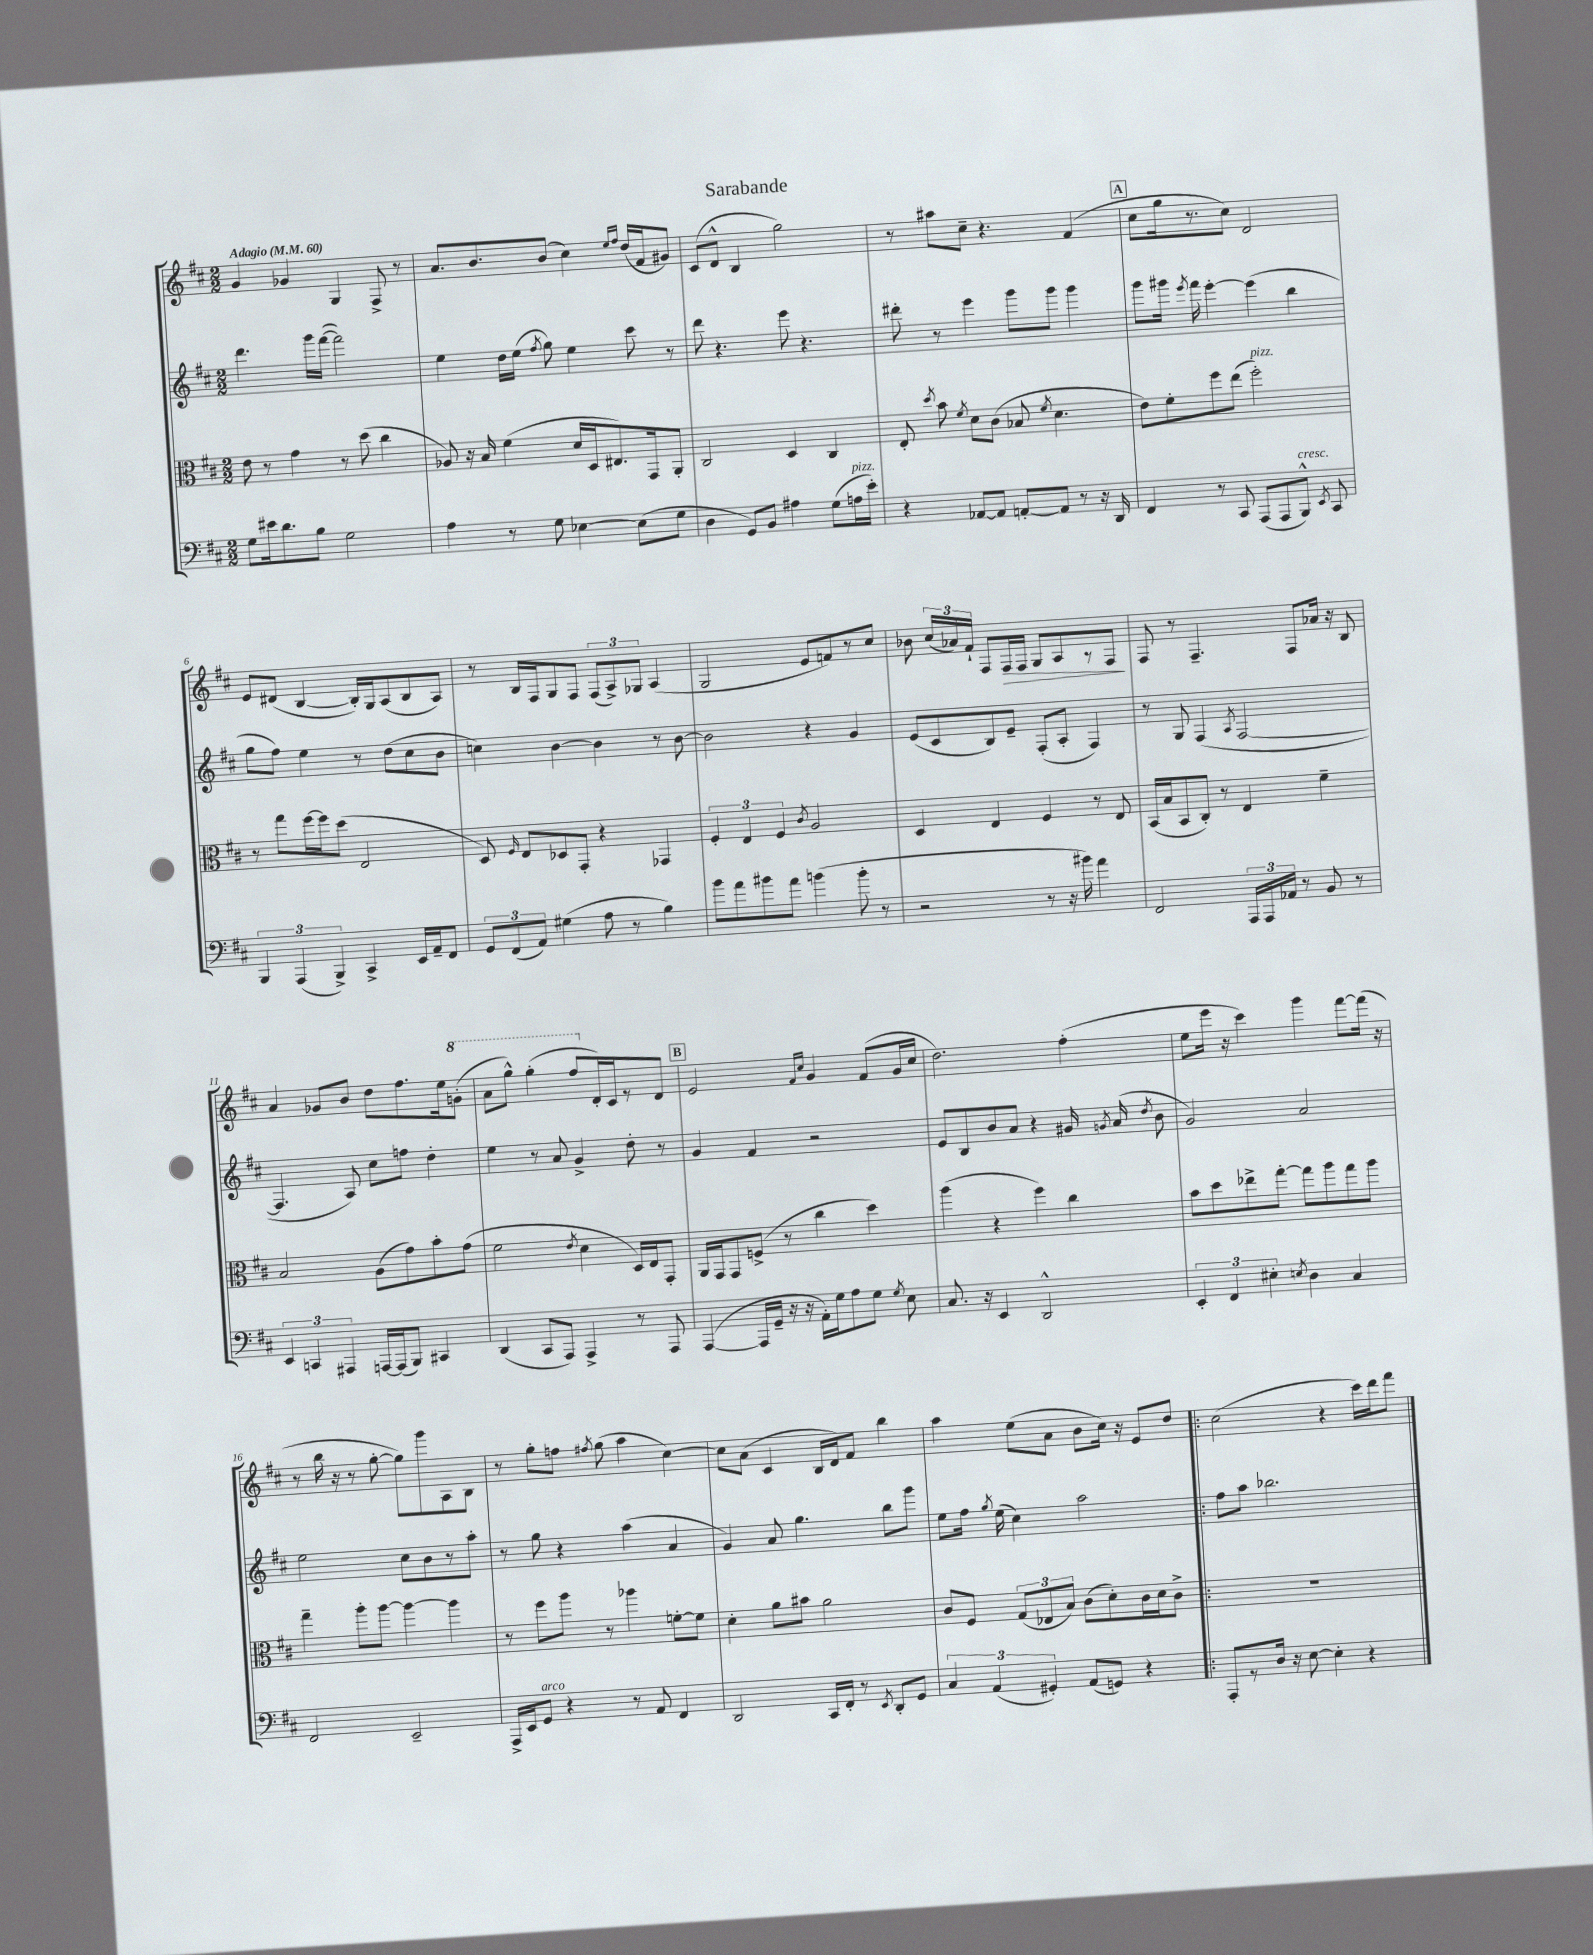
\header { title = "Sarabande" }
<<
\new StaffGroup <<
\new Staff = "s0" {
    \clef treble \key d \major \numericTimeSignature \time 2/2 \tempo "Adagio" 4 = 60
    \autoBeamOff g'4 ges'4 g4 fis8-> r8 |
    a'8.[ b'8. b'8]( cis''4) \grace { e''16[ fis''16] } d''16[( fis'16 gis'8]) |
    cis'8[( d'8]-^ b4 g''2) |
    r8 ais''8[ cis''8]-- r4. fis'4( |
    \mark \markup { \box "A" } cis''8[ g''16 r8. cis''8]) d'2 |
    e'8[ dis'8]( b4~ b16[-.) g16 a8( b8 a8]) |
    r8 b16[ fis16 g8 fis8] \tuplet 3/2 { fis8[( a8->) ges8] } a4( |
    g2 e'8[ f'8) r8 cis''8] |
    bes'8 \tuplet 3/2 { cis''16[( aes'16) fis'16]-! } fis8[ fis16\> fis16] g8[ a8 r8 fis8]\! |
    fis8 r8 fis4.-- fis8[ aes'16] r16 b8 |
    a'4 ges'8[ b'8] d''8[ fis''8. e''16 \ottava #1 g''!8]-.( |
    a''8[ g'''8]-^) g'''4-.( fis'''8[ \ottava #0 d'16-.) cis'16 r8 d'8] |
    \mark \markup { \box "B" } e'2 \grace { fis'16[ cis''16] } g'4 fis'8[( g'16 cis''16] |
    d''2.) fis''4-.( |
    e''8[ e'''16] r16 cis'''4) g'''4 fis'''8[~ fis'''16]( r16 |
    r8 b''16 r16 r8 g''8~-. g''8[) g'''8 a8 b8] |
    r8 g''8[-. f''8] \acciaccatura { fis''8 } g''8( a''4 cis''4~) |
    cis''8[ a'8]( cis'4 b16[ d'16) fis'8] b''4 |
    a''4 e''8[( a'8] b'8[ cis''16]) r16 e'8[ d''8] |
    \bar ".|:" cis''2( r4 cis'''16[) d'''16 fis'''8] \bar "|." |
}
\new Staff = "s1" {
    \clef treble \key d \major \numericTimeSignature \time 2/2
    \autoBeamOff d'''4. g'''16[ fis'''16]~( fis'''2) |
    e''4 d''16[ e''16]( \acciaccatura { fis''8 } g''8) e''4 cis'''8 r8 |
    d'''8 r4. e'''8 r4. |
    dis'''8-. r8 e'''4 g'''8[ g'''8] g'''4 |
    \mark \markup { \box "A" } g'''8[ gis'''16] \acciaccatura { e'''8 } fis'''16 e'''4~-. e'''4( b''4 |
    g''8[ fis''8]) e''4 r8 d''8[( cis''8 b'8] |
    c''4) b'4~ b'4 r8 b'8~ |
    b'2 r4 g'4 |
    e'8[( cis'8 b8) e'8]-- fis8[-.( a8]-. fis4) |
    r8 g8 fis4( \acciaccatura { a8 } fis2~ |
    fis4. a8) cis''8[ f''8] d''4-. |
    e''4 r8 a'8 g'4-> d''8-. r8 |
    \mark \markup { \box "B" } g'4 fis'4 r2 |
    e'8[ b8 b'8 a'8] r4 gis'16 \acciaccatura { g'8 } a'16( \acciaccatura { d''8 } b'8 |
    g'2) a'2 |
    e''2 cis''8[ b'8 r8 a''8]-. |
    r8 g''8 r4 a''4( a'4 |
    g'4) a'8 g''4. b''8[ g'''8] |
    e''8[ fis''16] \acciaccatura { g''8 } e''16( cis''4) a''2 |
    \bar ".|:" fis''8[ a''8] bes''2. \bar "|." |
}
\new Staff = "s2" {
    \clef alto \key d \major \numericTimeSignature \time 2/2
    \autoBeamOff e'8 r8 g'4 r8 d''8( cis''4 |
    aes8) r16 b16 fis'4( d'16[ d16 eis8.) g,16 a,8]-. |
    cis2 d4 cis4 |
    e8-. \acciaccatura { d''8 } b'8 \acciaccatura { fis'8 } d'8[ cis'8]( bes8 \acciaccatura { fis'8 } d'4. |
    \mark \markup { \box "A" } e'8[) fis'8-. fis''8 e''8]( fis''2-.^\markup { \italic "pizz." }) |
    r8 g''8[ fis''16~ fis''16 d''8]( e2 |
    d8) \grace { fis16 } e8[ des8 g,8]-. r4 ges,4 |
    \tuplet 3/2 { fis4-. e4 fis4 } \acciaccatura { cis'8 } a2 |
    d4 e4 fis4 r8 e8 |
    b,16[( b16 b,8 cis8]-.) r8 e4 fis'4-- |
    b2 a8[( g'8) b'8-. g'8]( |
    fis'2 \acciaccatura { e'8 } d'4 d16[) e16 g,8]-. |
    \mark \markup { \box "B" } a,16[ g,16 g,8 f8]->( r8 cis''4 d''4) |
    a''4( r4 fis''4) cis''4 |
    b'8[ d''8 ees''8-> g''8]~-. g''8[ a''8 g''8 a''8] |
    g''4-- a''8[-. a''8]~ a''4~ a''4 |
    r8 fis''8[ a''8] r8 aes''4 f'8[~-. f'8] |
    d'4-. a'8[ bis'8] a'2 |
    cis'8[ fis8] \tuplet 3/2 { g8[( ees8 b8]) } cis'8[( d'8-.) cis'16 d'16 cis'8]-> |
    \bar ".|:" R1 \bar "|." |
}
\new Staff = "s3" {
    \clef bass \key d \major \numericTimeSignature \time 2/2
    \autoBeamOff g8[ eis'16 d'8. b8] g2 |
    a4 r8 g8 ees4~ ees8[( g8] |
    d4 g,8[) b,8] ais4 g8[( a16^\markup { \italic "pizz." } e'16]-.) |
    r4 aes,8[~ aes,8] a,8[~-. a,8] r8 r16 d,16 |
    \mark \markup { \box "A" } fis,4 r8 cis,8 a,,8[( a,,8 b,,8]-^^\markup { \italic "cresc." }) \acciaccatura { e,8 } cis,8 |
    \tuplet 3/2 { b,,4 a,,4( b,,4->) } cis,4-> e,16[ a,16-- fis,8] |
    \tuplet 3/2 { g,8[ fis,8( a,8]) } gis4( a8 r8 b4) |
    b'8[ a'8 bis'8 a'8] b'4( b'8-. r8 |
    r2 r8 r16 bis'16) a'4 |
    fis,2 \tuplet 3/2 { a,,16[ a,,16 aes,16] } r8 b,8 r8 |
    \tuplet 3/2 { e,4 c,4 ais,,4 } a,,16[~ a,,16( b,,8]) cis,4 |
    d,4( cis,8[ a,,8]) a,,4-> r8 a,,8 |
    \mark \markup { \box "B" } a,,4~( a,,16[ g,16]-- r16 r16 a,16[-.) g16 a8 g8] \acciaccatura { g8 } e8 |
    cis8. r16 e,4 d,2-^ |
    \tuplet 3/2 { e,4-. fis,4 eis4-. } \acciaccatura { e8 } d4 cis4 |
    fis,2 e,2-- |
    a,,16[-> e,16 g,8]^\markup { \italic "arco" } r4 r8 a,8 fis,4 |
    d,2 cis,16[ fis,16]-. r8 \acciaccatura { e,8 } d,8[-. g,8] |
    \tuplet 3/2 { cis4 a,4( gis,4-.) } a,8[( g,8]) r4 |
    \bar ".|:" a,,8[-. r8 d16] r16 e8~ e4-. r4 \bar "|." |
}
>>
>>
